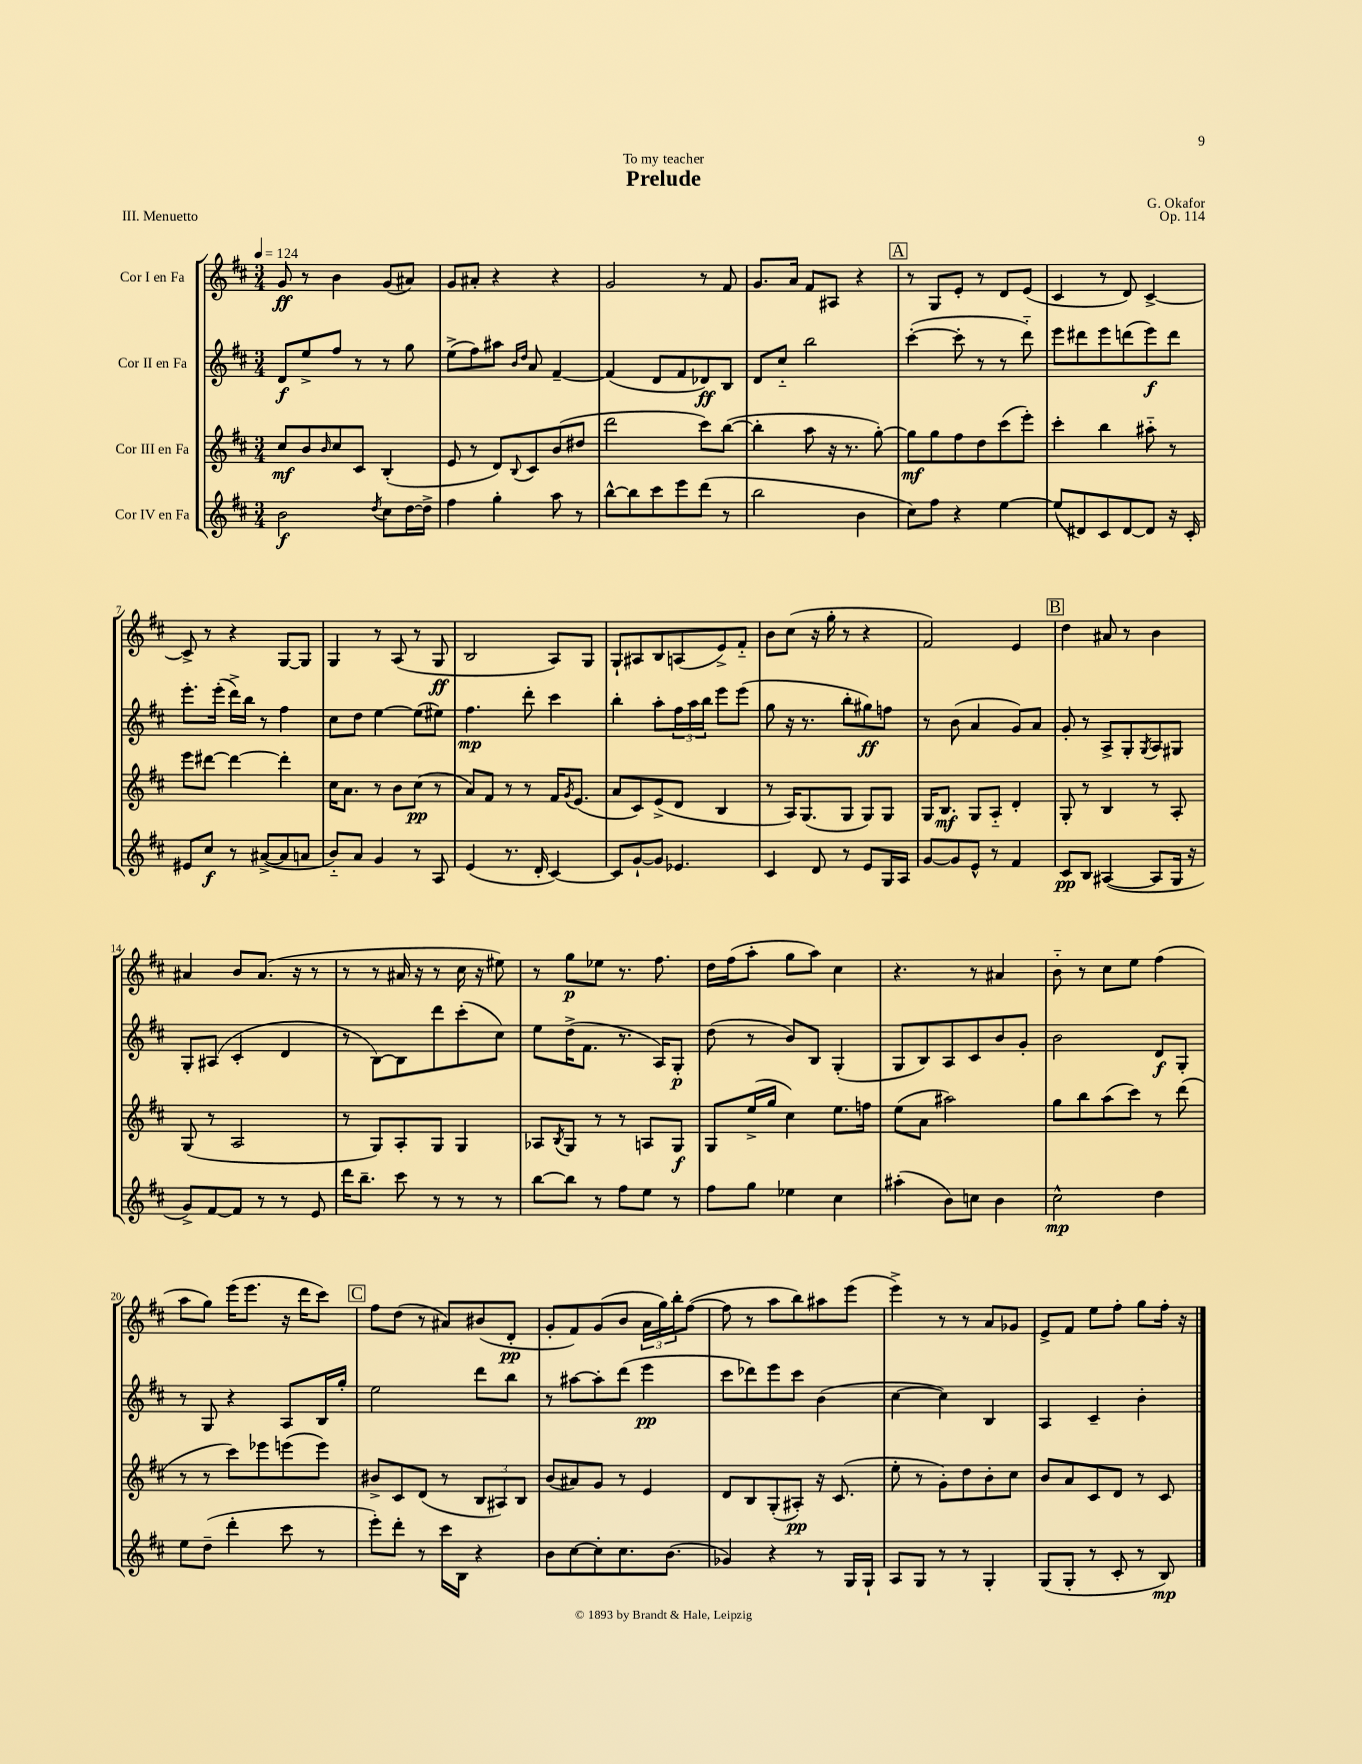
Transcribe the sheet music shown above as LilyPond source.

\header { title = "Prelude" composer = "G. Okafor" dedication = "To my teacher" opus = "Op. 114" piece = "III. Menuetto" }
<<
\new StaffGroup <<
\new Staff = "s0" \with { instrumentName = "Cor I en Fa" } {
    \clef treble \key d \major \numericTimeSignature \time 3/4 \tempo 4 = 124
    g'8\ff r8 b'4 g'8( ais'8) |
    g'8 ais'8-. r4 r4 |
    g'2 r8 fis'8 |
    g'8. a'16 fis'8 ais8 r4 |
    \mark \markup { \box "A" } r8 g8 e'8-. r8 d'8 e'8( |
    cis'4 r8 d'8) cis'4~-> |
    cis'8-> r8 r4 g8~ g8 |
    g4 r8 a8( r8 g8\ff |
    b2 a8) g8 |
    g8-! ais8 b8 a8( e'8->) fis'8-_ |
    b'8 cis''8( r16 g''16-. r8 r4 |
    fis'2) e'4 |
    \mark \markup { \box "B" } d''4 ais'8 r8 b'4 |
    ais'4 b'8 ais'8.( r16 r8 |
    r8 r8 ais'16 r16 r8 cis''16 r16 eis''8) |
    r8 g''8\p ees''8 r8. fis''8. |
    d''16 fis''16( a''8-. g''8 a''8) cis''4 |
    r4. r8 ais'4 |
    b'8-_ r8 cis''8 e''8 fis''4( |
    a''8 g''8) e'''16( e'''8. r16 d'''16 cis'''8) |
    \mark \markup { \box "C" } fis''8 d''8( r8 ais'8) bis'8( d'8-.\pp |
    g'8-. fis'8) g'8( b'8 \tuplet 3/2 { a'16 g''16) b''16-. } fis''8~( |
    fis''8 r8 a''8 b''8) ais''8 e'''8( |
    e'''4->) r8 r8 a'8 ges'8 |
    e'8-> fis'8 e''8 fis''8-. g''8 fis''16-. r16 \bar "|." |
}
\new Staff = "s1" \with { instrumentName = "Cor II en Fa" } {
    \clef treble \key d \major \numericTimeSignature \time 3/4
    d'8\f e''8-> fis''8 r8 r8 g''8 |
    e''8->( fis''8) ais''8 \grace { b'16 d''16 } a'8 fis'4~-- |
    fis'4( d'8 fis'8 des'8\ff) b8 |
    d'8 cis''8-_ b''2 |
    \mark \markup { \box "A" } cis'''4~-.( cis'''8-. r8 r8 d'''8-_) |
    e'''8 dis'''8 e'''8 d'''8( e'''8\f) d'''8 |
    e'''8.-. e'''16-.( d'''16->) b''16 r8 fis''4 |
    cis''8 d''8 e''4~ e''8( eis''8) |
    fis''4.\mp d'''8-. cis'''4 |
    b''4-. a''8-. \tuplet 3/2 { fis''16 a''16 b''16 } e'''8 e'''8( |
    g''8 r16 r8. b''8-. gis''8\ff) f''8 |
    r8 b'8( a'4 g'8) a'8 |
    \mark \markup { \box "B" } g'8-. r8 a8-> g8-. \acciaccatura { g8 } a8 gis8 |
    g8-. ais8( cis'4-. d'4 |
    r8 b8~) b8 d'''8 cis'''8-.( cis''8) |
    e''8 d''16->( fis'8. r8. a16) g8-.\p |
    d''8( r8 b'8) b8 g4-.( |
    g8 b8) a8 cis'8 b'8 g'8-. |
    b'2 d'8\f g8-. |
    r8 g8 r4 a8 b16 g''16-. |
    \mark \markup { \box "C" } e''2 d'''8 b''8 |
    r8 ais''8~ ais''8-. d'''8( e'''4\pp |
    cis'''8 des'''8) e'''8 cis'''8 b'4( |
    cis''4~ cis''4) b4 |
    a4 cis'4-- b'4-. \bar "|." |
}
\new Staff = "s2" \with { instrumentName = "Cor III en Fa" } {
    \clef treble \key d \major \numericTimeSignature \time 3/4
    cis''8\mf b'8 \grace { b'16 } cis''8 cis'8 b4-.( |
    e'8 r8 d'8) \appoggiatura { b8 } cis'8 b'8( dis''8 |
    d'''2 cis'''8) b''8~( |
    b''4-. a''8 r16 r8. g''8~-.) |
    \mark \markup { \box "A" } g''8\mf g''8 fis''8 d''8 cis'''8( e'''8-.) |
    cis'''4-. b''4 ais''8-_ r8 |
    e'''8 dis'''8~ dis'''4~ dis'''4-. |
    cis''16 a'8. r8 b'8 cis''8\pp( r8 |
    a'8) fis'8 r8 r8 fis'16 \acciaccatura { g'8 } e'8.( |
    a'8 cis'8) e'8->( d'8 b4 |
    r8 a16) g8.( g8 g8) g8 |
    g16 b8.\mf g8 a8-_ d'4-. |
    \mark \markup { \box "B" } g8-. r8 b4 r8 a8-. |
    g8( r8 a2 |
    r8 g8) a8-. g8 g4 |
    aes8 \acciaccatura { b8 } g8 r8 r8 a8 g8\f |
    g8 e''16->( g''16 cis''4) e''8. f''16 |
    e''8( a'8 ais''2) |
    g''8 b''8 a''8( cis'''8) r8 d'''8( |
    r8 r8 cis'''8) ees'''8 e'''8( e'''8) |
    \mark \markup { \box "C" } bis'8-> cis'8 d'8( r8 \tuplet 3/2 { b8 ais8) b8 } |
    b'8( ais'8) g'8 r8 e'4 |
    d'8 b8 g8-.( ais8-.\pp) r16 cis'8.( |
    e''8-. r8 g'8-.) d''8 b'8-. cis''8 |
    b'8 a'8 cis'8 d'8 r8 cis'8 \bar "|." |
}
\new Staff = "s3" \with { instrumentName = "Cor IV en Fa" } {
    \clef treble \key d \major \numericTimeSignature \time 3/4
    b'2\f \acciaccatura { d''8 } cis''8 d''16~ d''16-> |
    fis''4 g''4-. a''8 r8 |
    b''8~-^ b''8 cis'''8 e'''8 d'''8( r8 |
    b''2 b'4 |
    \mark \markup { \box "A" } cis''8) fis''8 r4 e''4~ |
    e''8( dis'8) cis'8 dis'8~ dis'8 r16 cis'16-. |
    eis'8 cis''8\f r8 ais'8~->( ais'8 a'8 |
    b'8-_) a'8 g'4 r8 a8 |
    e'4( r8. d'16-. cis'4~) |
    cis'8 g'8~-! g'8 ees'4. |
    cis'4 d'8 r8 e'8 g16 a16 |
    g'8~ g'8 e'8-^ r8 fis'4 |
    \mark \markup { \box "B" } cis'8\pp b8 ais4~( ais8 g16 r16 |
    g'8->) fis'8~ fis'8 r8 r8 e'8 |
    d'''16 b''8.-- cis'''8 r8 r8 r8 |
    b''8~ b''8 r8 fis''8 e''8 r8 |
    fis''8 g''8 ees''4 cis''4 |
    ais''4-.( b'8) c''8 b'4 |
    cis''2-^\mp d''4 |
    e''8 d''8--( d'''4-. cis'''8 r8 |
    \mark \markup { \box "C" } e'''8-.) d'''8-. r8 cis'''16 b16 r4 |
    b'8 cis''8~ cis''8-. cis''8. b'8.( |
    ges'4) r4 r8 g16 g16-! |
    a8 g8 r8 r8 g4-. |
    g8( g8-. r8 cis'8-. r8 b8\mp) \bar "|." |
}
>>
>>
